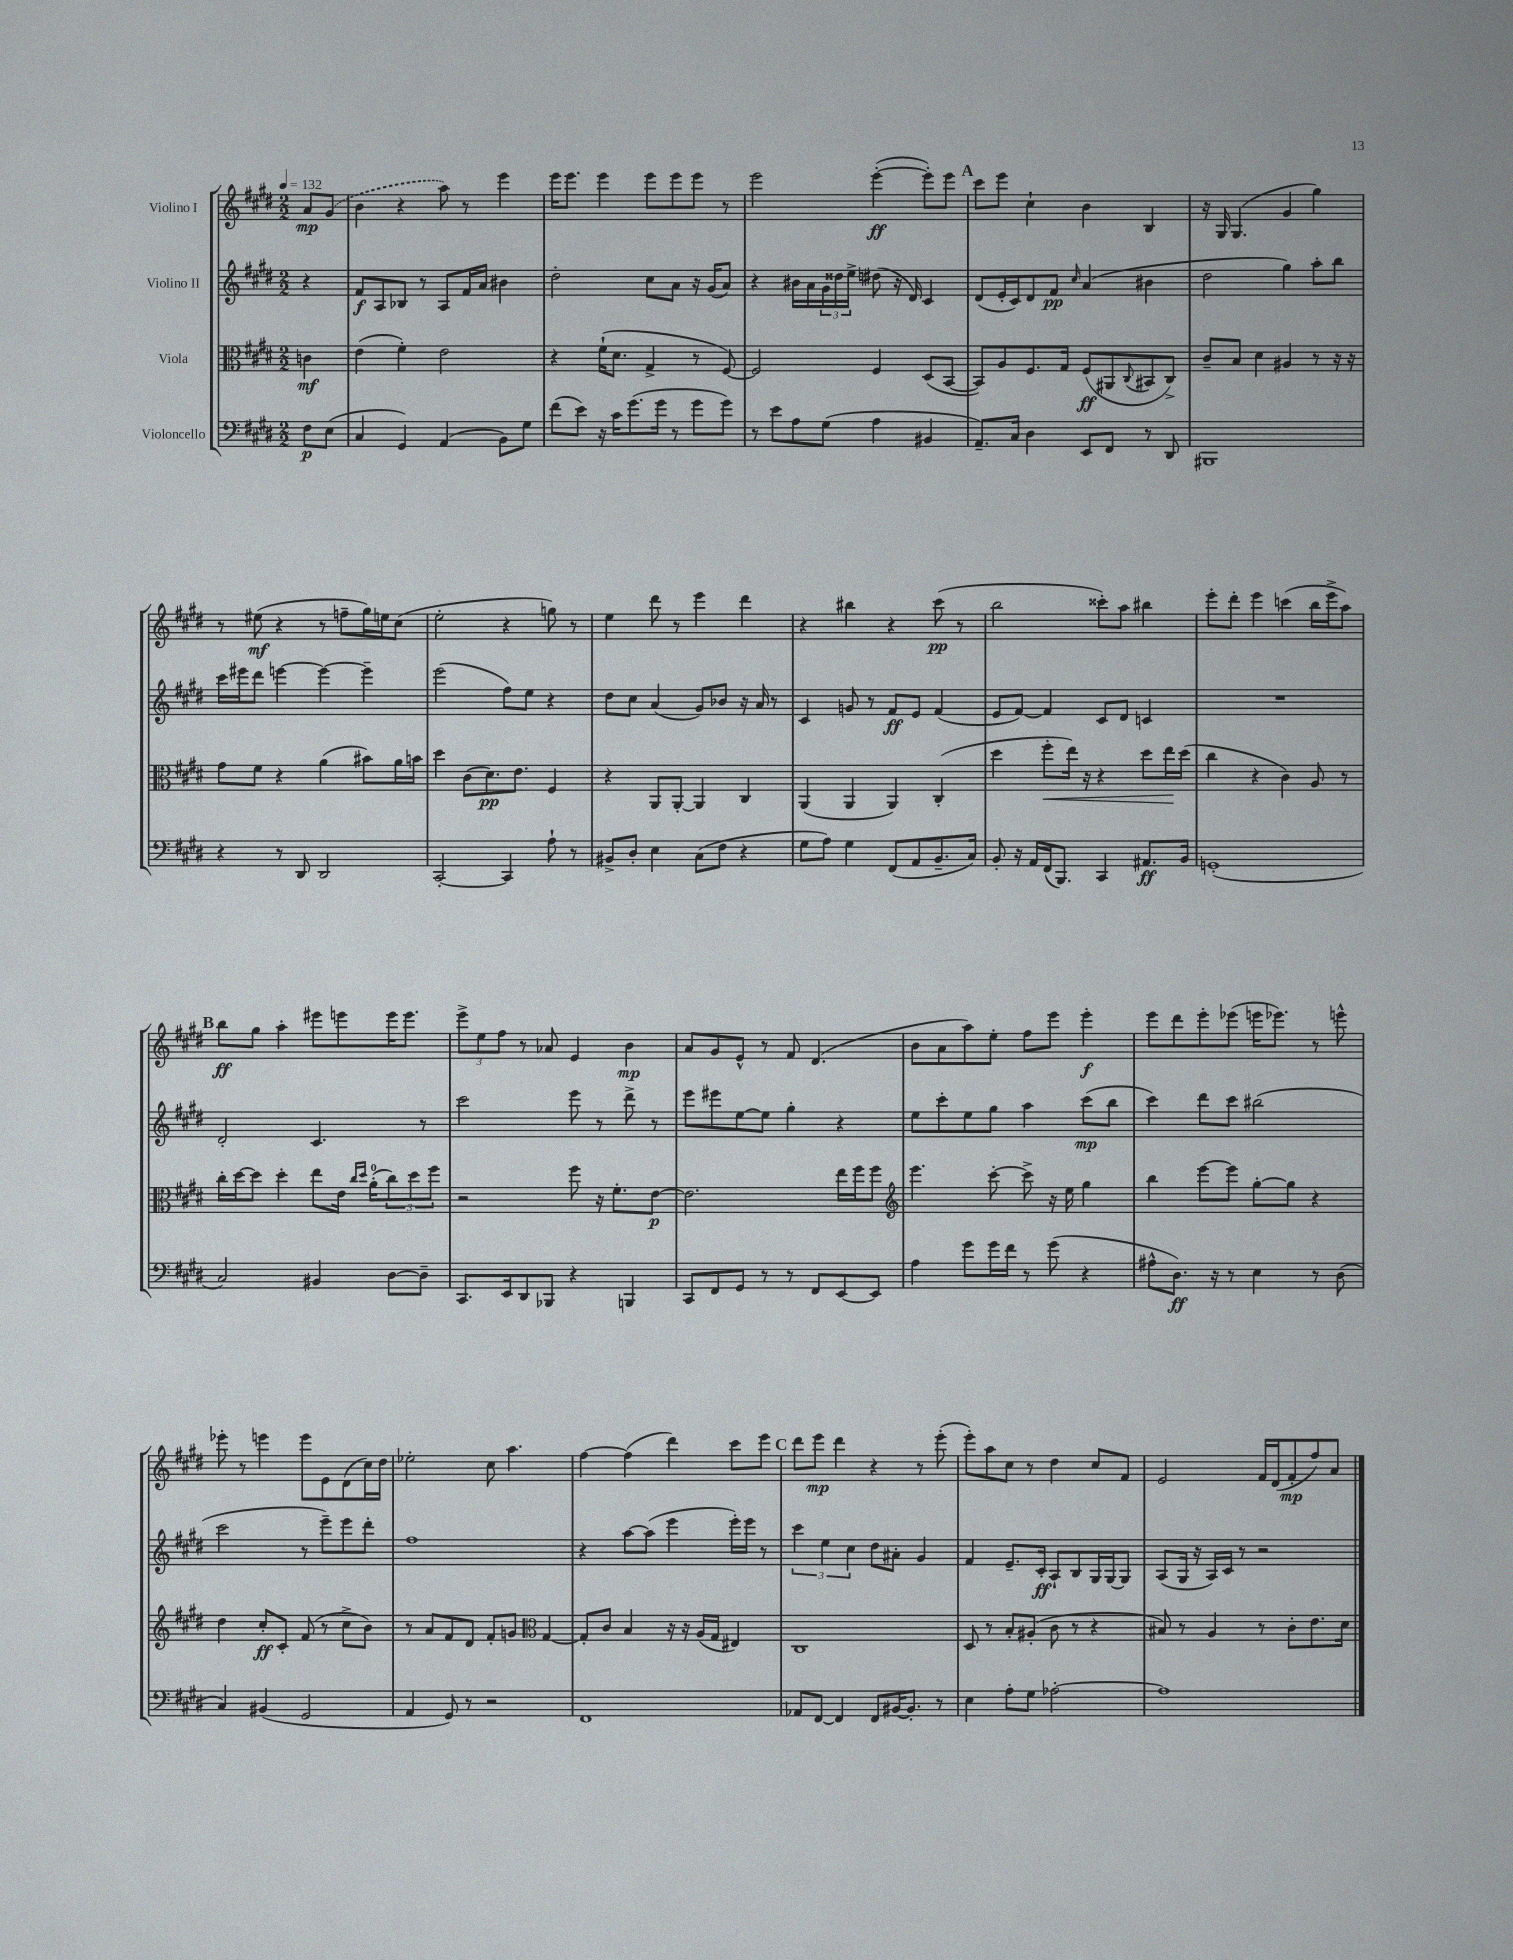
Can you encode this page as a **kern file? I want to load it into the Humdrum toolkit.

**kern	**dynam	**kern	**dynam	**kern	**dynam	**kern	**dynam
*part4	*part4	*part3	*part3	*part2	*part2	*part1	*part1
*staff4	*staff4	*staff3	*staff3	*staff2	*staff2	*staff1	*staff1
*I"Violoncello	*	*I"Viola	*	*I"Violino II	*	*I"Violino I	*
*clefF4	*	*clefC3	*	*clefG2	*	*clefG2	*
*k[f#c#g#d#]	*	*k[f#c#g#d#]	*	*k[f#c#g#d#]	*	*k[f#c#g#d#]	*
*M2/2	*	*M2/2	*	*M2/2	*	*M2/2	*
*MM132	*	*MM132	*	*MM132	*	*MM132	*
=	=	=	=	=	=	=	=
8F#\L	p	4cn\	mf	4r	.	8a/L	mp
(8E\J	.	.	.	.	.	(8g#/J	.
=1	=1	=1	=1	=1	=1	=1	=1
4C#/	.	(4e\	.	8f#/L	f	4b\	.
.	.	.	.	8A/	.	.	.
4GG#/)	.	4f#'\)	.	8B-X/J	.	4r	.
.	.	.	.	8r	.	.	.
(4AA/	.	2e\	.	8A/L	.	8aa\)	.
.	.	.	.	16f#/L	.	8r	.
.	.	.	.	16a/JJ	.	.	.
8BB\L)	.	.	.	4b#X\	.	4eee\	.
8G#\J	.	.	.	.	.	.	.
=2	=2	=2	=2	=2	=2	=2	=2
(8f#\L	.	4r	.	2dd#'\	.	16eee\KL	.
.	.	.	.	.	.	8.eee\J	.
8e\J)	.	.	.	.	.	.	.
16r	.	(16f#`\KL	.	.	.	4eee\	.
16c#\KL	.	8.d#\J	.	.	.	.	.
(8.g#\	.	.	.	.	.	.	.
.	.	4G#^/	.	8cc#\L	.	8eee\L	.
16g#\Jk	.	.	.	.	.	.	.
8r	.	.	.	8a\J	.	8eee\	.
8g#\L	.	8r	.	16r	.	8eee\J	.
.	.	.	.	(16g#/KL	.	.	.
8g#\J)	.	[8F#/)	.	8a/J)	.	8r	.
=3	=3	=3	=3	=3	=3	=3	=3
8r	.	2F#/]	.	4r	.	2eee\	.
8e\L	.	.	.	.	.	.	.
8A\	.	.	.	16b#X\LL	.	.	.
.	.	.	.	16a\	.	.	.
(8G#\J	.	.	.	24g#\	.	.	.
.	.	.	.	24dd##X\	.	.	.
.	.	.	.	24ee^\JJ	.	.	.
4A\	.	4F#/	.	(8dd#X\	.	([4eee'\	ff
.	.	.	.	16r	.	.	.
.	.	.	.	16d#/)	.	.	.
4BB#X/	.	(8D#/L	.	4c#/	.	8eee'\L])	.
.	.	[8BB/J	.	.	.	8eee\J	.
!!LO:REH:place=s1:t=A
=4	=4	=4	=4	=4	=4	=4	=4
8.AA~/L)	.	8BB/L])	.	(8d#/L	.	8ccc#\L	.
.	.	8A/	.	16e'/L	.	8eee\J	.
16C#/Jk	.	.	.	16c#/J)	.	.	.
4D#\	.	8.F#/	.	8d#/	.	4cc#`\	.
.	.	.	.	8f#/J	pp	.	.
.	.	16G#/Jk	.	.	.	.	.
.	.	.	.	16qqcc#/	.	.	.
8EE/L	.	(8F#/L	ff	(4a/	.	4b\	.
8FF#/J	.	8AA#X/	.	.	.	.	.
.	.	8qqC#/	.	.	.	.	.
8r	.	8BB#X/	.	4b#X\	.	4B/	.
8DD#/	.	8C#^/J)	.	.	.	.	.
=5	=5	=5	=5	=5	=5	=5	=5
1BBB#X	.	8c#~/L	.	2dd#\	.	16r	.
.	.	.	.	.	.	16G#/	.
.	.	8B/J	.	.	.	(4.G#/	.
.	.	4d#\	.	.	.	.	.
.	.	4A#X/	.	4gg#\)	.	4g#/	.
.	.	8r	.	8aa'\L	.	4gg#\)	.
.	.	16r	.	8bb\J	.	.	.
.	.	16r	.	.	.	.	.
!!LO:LB:g=z
=6	=6	=6	=6	=6	=6	=6	=6
4r	.	8g#\L	.	16ccc#\LL	.	8r	.
.	.	.	.	16eee#X\J	.	.	.
.	.	8f#\J	.	8ddd#\J	.	(8ee#X\	mf
8r	.	4r	.	[4eeen\	.	4r	.
8DD#/	.	.	.	.	.	.	.
2DD#/	.	(4a\	.	4eee\_	.	8r	.
.	.	.	.	.	.	8ffn~\L	.
.	.	8b#X\L)	.	4eee~\]	.	16gg#\L)	.
.	.	.	.	.	.	16een\J	.
.	.	16a\L	.	.	.	(8cc#\J	.
.	.	16bn\JJ	.	.	.	.	.
=7	=7	=7	=7	=7	=7	=7	=7
[2CC#'/	.	4dd#\	.	(2eee\	.	2ee'\	.
.	.	(8c#\L	.	.	.	.	.
.	.	8.d#\)	pp	.	.	.	.
4CC#/]	.	.	.	8ff#\L)	.	4r	.
.	.	8.e\J	.	.	.	.	.
.	.	.	.	8ee\J	.	.	.
8A`\	.	4F#/	.	4r	.	8ggn\)	.
8r	.	.	.	.	.	8r	.
=8	=8	=8	=8	=8	=8	=8	=8
8BB#X^/L	.	4r	.	8dd#\L	.	4ee\	.
8D#'/J	.	.	.	8cc#\J	.	.	.
4E\	.	8AA/L	.	(4a/	.	8ddd#\	.
.	.	[8AA'/J	.	.	.	8r	.
(8C#\L	.	4AA/]	.	8g#/L)	.	4eee\	.
8F#\J	.	.	.	8b-X/J	.	.	.
4r	.	4C#/	.	16r	.	4ddd#\	.
.	.	.	.	16a/	.	.	.
.	.	.	.	8r	.	.	.
=9	=9	=9	=9	=9	=9	=9	=9
8G#\L	.	(4AA/	.	4c#/	.	4r	.
8A\J)	.	.	.	.	.	.	.
4G#\	.	4AA/	.	8gn/	.	4bb#X\	.
.	.	.	.	8r	.	.	.
(8FF#/L	.	4AA/)	.	8f#/L	ff	4r	.
8AA/	.	.	.	8e/J	.	.	.
8.BB~/	.	(4C#'/	.	(4f#/	.	(8ccc#\	pp
.	.	.	.	.	.	8r	.
16C#/Jk)	.	.	.	.	.	.	.
=10	=10	=10	=10	=10	=10	=10	=10
8BB'/	.	4dd#\	.	8e/L	.	2bb\	.
16r	.	.	.	[8f#/J)	.	.	.
16AA/LL	.	.	.	.	.	.	.
!	!	!	!LO:HP:b	!	!	!	!
(16FF#/J	.	8ff#'\L	<	4f#/]	.	.	.
8.BBB/J)	.	.	.	.	.	.	.
.	.	16ee\Jk)	.	.	.	.	.
.	.	16r	.	.	.	.	.
4CC#/	.	4r	.	8c#/L	.	8ccc##X'\L)	.
.	.	.	.	8d#/J	.	8aa\J	.
8.AA#X/L	ff	8dd#\L	.	4cn/	.	4bb#X\	.
.	.	16ee\L	.	.	.	.	.
16BB/Jk	.	(16dd#\JJ	[	.	.	.	.
=11	=11	=11	=11	=11	=11	=11	=11
(1GGn'	.	4cc#\	.	1r	.	8eee'\L	.
.	.	.	.	.	.	8ddd#'\J	.
.	.	4r	.	.	.	4eee\	.
.	.	4c#\)	.	.	.	(4cccn\	.
.	.	8A/	.	.	.	16bb\LL	.
.	.	.	.	.	.	16eee^\J	.
.	.	8r	.	.	.	8aa\J)	.
!!LO:LB:g=z
!!LO:REH:place=s1:t=B
=12	=12	=12	=12	=12	=12	=12	=12
2C#/)	.	16cc#'\LL	.	2d#'/	.	8bb\L	ff
.	.	[16dd#\J	.	.	.	.	.
.	.	8dd#\J]	.	.	.	8gg#\J	.
.	.	4dd#'\	.	.	.	4aa'\	.
4BB#X/	.	8ee\L	.	4.c#/	.	8eee#X\L	.
.	.	16e\Jk	.	.	.	8eeen\	.
.	.	16qqcc#/LL	.	.	.	.	.
.	.	16qqdd#/JJ	.	.	.	.	.
.	.	(16a'\KL	.	.	.	.	.
[8D#\L	.	12cc#\)	.	.	.	16eee\K	.
.	.	.	.	.	.	8.eee\J	.
.	.	12dd#\	.	.	.	.	.
8D#~\J]	.	.	.	8r	.	.	.
.	.	12ff#\J	.	.	.	.	.
=13	=13	=13	=13	=13	=13	=13	=13
8.CC#/L	.	2r	.	2ccc#\	.	12eee^\L	.
.	.	.	.	.	.	12ee\	.
.	.	.	.	.	.	12ff#\J	.
16EE/k	.	.	.	.	.	.	.
8DD#/	.	.	.	.	.	8r	.
8BBB-X/J	.	.	.	.	.	8a-X/	.
4r	.	8ff#\	.	8eee\	.	4e/	.
.	.	16r	.	8r	.	.	.
.	.	8.f#'\L	.	.	.	.	.
4BBBn/	.	.	.	8ddd#^\	.	4b\	mp
.	.	[8e\J	p	8r	.	.	.
=14	=14	=14	=14	=14	=14	=14	=14
8CC#/L	.	2.e\]	.	8eee\L	.	8a/L	.
8FF#/	.	.	.	8eee#X\	.	8g#/	.
8GG#/J	.	.	.	[8ee\	.	8e^^/J	.
8r	.	.	.	8ee\J]	.	8r	.
8r	.	.	.	4gg#'\	.	8f#/	.
8FF#/L	.	.	.	.	.	(4.d#/	.
[8EE/	.	16ee\LL	.	4r	.	.	.
.	.	16ff#\J	.	.	.	.	.
8EE/J]	.	8ff#\J	.	.	.	.	.
=15	=15	=15	=15	=15	=15	=15	=15
*	*	*clefG2	*	*	*	*	*
4A\	.	4.eee\	.	8ee\L	.	8b\L	.
.	.	.	.	8ccc#'\	.	8a\	.
8g#\L	.	.	.	8ee\	.	8aa\)	.
16g#\L	.	[8ccc#'\	.	8gg#\J	.	8ee'\J	.
16f#\JJ	.	.	.	.	.	.	.
8r	.	8ccc#^\]	.	4aa\	.	8ff#\L	.
(8g#\	.	16r	.	.	.	8eee\J	.
.	.	16ee\	.	.	.	.	.
4r	.	4gg#\	.	(8ccc#\L	mp	4eee'\	f
.	.	.	.	8bb\J	.	.	.
=16	=16	=16	=16	=16	=16	=16	=16
8A#X^^\L	.	4bb\	.	4ccc#\)	.	8eee\L	.
8.D#\J)	ff	.	.	.	.	8ddd#\	.
.	.	[8eee\L	.	8ddd#\L	.	8eee'\	.
16r	.	.	.	.	.	.	.
8r	.	8eee\J]	.	8ccc#\J	.	(8eee-X\J	.
4E\	.	[8gg#'\L	.	(2bb#X\	.	16eeen\KL	.
.	.	.	.	.	.	8.eee-X\J)	.
.	.	8gg#\J]	.	.	.	.	.
8r	.	4r	.	.	.	8r	.
(8D#\	.	.	.	.	.	8eeen^^\	.
!!LO:LB:g=z
=17	=17	=17	=17	=17	=17	=17	=17
4C#/)	.	4dd#\	.	2ccc#\	.	8eee-X'\	.
.	.	.	.	.	.	8r	.
(4BB#X/	.	8cc#'/L	ff	.	.	4eeen\	.
.	.	8c#'/J	.	.	.	.	.
2GG#/	.	(8f#/	.	8r	.	8eee\L	.
.	.	8r	.	8eee~\L)	.	8e\	.
.	.	8cc#^\L	.	8eee\	.	(8d#\	.
.	.	8b\J)	.	8ddd#'\J	.	16cc#\L)	.
.	.	.	.	.	.	16dd#\JJ	.
=18	=18	=18	=18	=18	=18	=18	=18
4AA/	.	8r	.	1ff#	.	2ee-X'\	.
.	.	8a/L	.	.	.	.	.
8GG#/)	.	8f#/	.	.	.	.	.
8r	.	8d#/J	.	.	.	.	.
2r	.	8f#'/L	.	.	.	8cc#\	.
.	.	8gn/J	.	.	.	4.aa\	.
*	*	*clefC3	*	*	*	*	*
.	.	[4G#/	.	.	.	.	.
=19	=19	=19	=19	=19	=19	=19	=19
1FF#	.	8G#'/L]	.	4r	.	[4ff#\	.
.	.	8c#/J	.	.	.	.	.
.	.	4B/	.	[8aa\L	.	(4ff#\]	.
.	.	.	.	(8aa\J]	.	.	.
.	.	16r	.	4eee\	.	4ddd#\)	.
.	.	16r	.	.	.	.	.
.	.	(16A/LL	.	.	.	.	.
.	.	16G#/JJ	.	.	.	.	.
.	.	4E#X/)	.	16eee'\LL)	.	8ccc#\L	.
.	.	.	.	16eee\JJ	.	.	.
.	.	.	.	8r	.	8eee\J	.
!!LO:REH:place=s1:t=C
=20	=20	=20	=20	=20	=20	=20	=20
8AA-X/L	.	1C#	.	6ccc#\	.	8ddd#\L	.
[8FF#/J	.	.	.	.	.	8eee\J	mp
.	.	.	.	6ee\	.	.	.
4FF#/]	.	.	.	.	.	4ddd#\	.
.	.	.	.	6cc#\	.	.	.
8FF#/L	.	.	.	8dd#\L	.	4r	.
[16BB#X/K	.	.	.	8a#X'\J	.	.	.
8.BB#'/J]	.	.	.	.	.	.	.
.	.	.	.	4g#/	.	8r	.
8r	.	.	.	.	.	(8eee'\	.
=21	=21	=21	=21	=21	=21	=21	=21
4E\	.	8D#/	.	4f#/	.	8eee'\L)	.
.	.	8r	.	.	.	8aa\	.
8A'\L	.	8B'/L	.	8.e~/L	.	8cc#\J	.
8G#\J	.	(8A#X'/J	.	.	.	8r	.
.	.	.	.	16c#'/Jk	ff	.	.
[2A-X'\	.	8c#\	.	8A`/L	.	4dd#\	.
.	.	8r	.	8B/	.	.	.
.	.	4r	.	16G#/L	.	8cc#/L	.
.	.	.	.	[16G#/J	.	.	.
.	.	.	.	8G#/J]	.	8f#/J	.
=22	=22	=22	=22	=22	=22	=22	=22
1A-]	.	8B#X/)	.	(8A/L	.	2e/	.
.	.	8r	.	16G#/Jk	.	.	.
.	.	.	.	16r	.	.	.
.	.	4A/	.	16A/LL)	.	.	.
.	.	.	.	16c#/JJ	.	.	.
.	.	.	.	8r	.	.	.
.	.	8r	.	2r	.	16f#/LL	.
.	.	.	.	.	.	(16d#/J	.
.	.	8c#'\L	.	.	.	8f#'/	mp
.	.	8.e\	.	.	.	8ff#/)	.
.	.	.	.	.	.	8a/J	.
.	.	16d#\Jk	.	.	.	.	.
==	==	==	==	==	==	==	==
*-	*-	*-	*-	*-	*-	*-	*-
